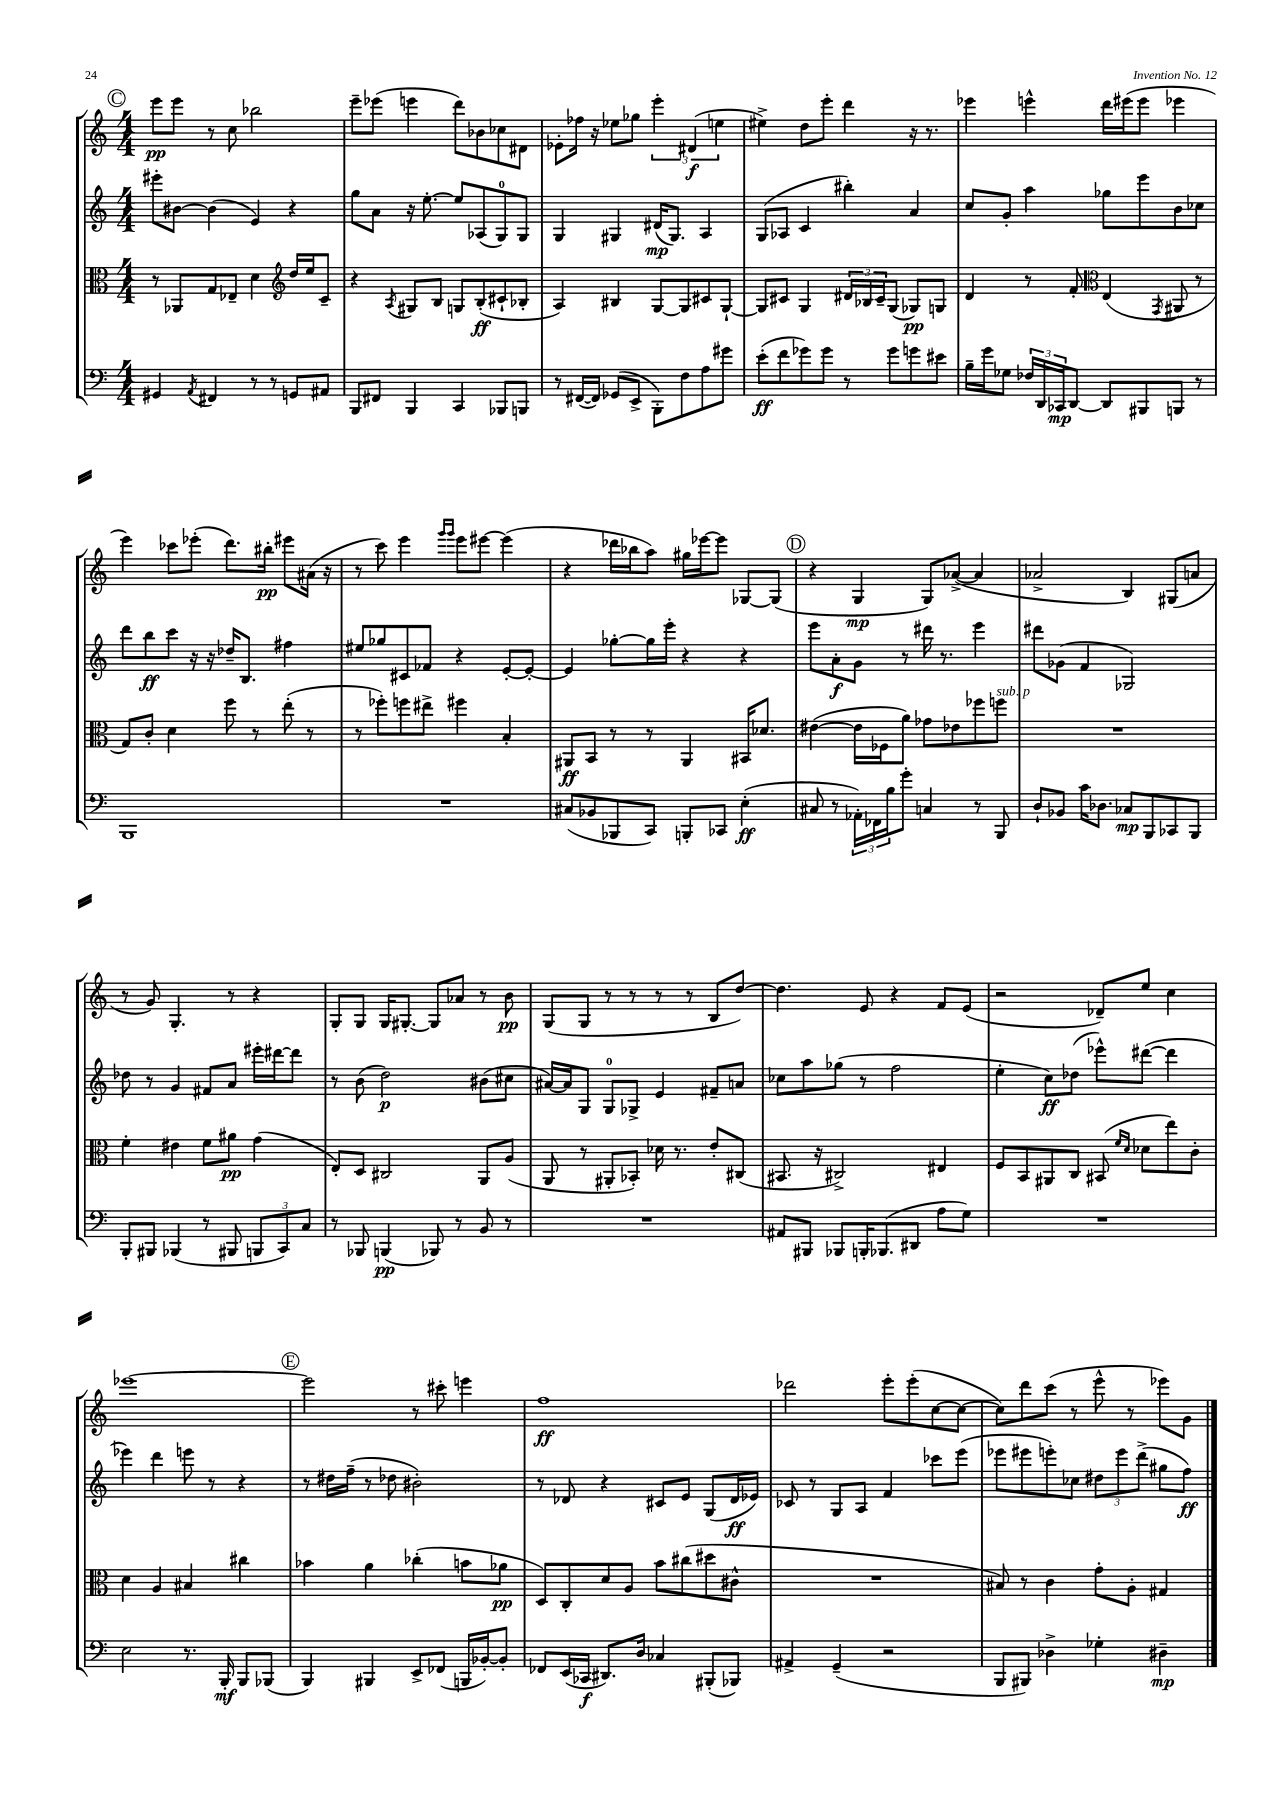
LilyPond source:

<<
\new StaffGroup <<
\new Staff = "s0" {
    \clef treble \key c \major \numericTimeSignature \time 4/4
    \mark \markup { \circle "C" } e'''8\pp e'''8 r8 c''8 bes''2 |
    e'''8-- ees'''8( e'''4 d'''8) bes'8 ces''8 dis'8 |
    ees'8-. fes''16 r16 ees''8 ges''8 \tuplet 3/2 { e'''4-. dis'4\f( e''4 } |
    eis''4->) d''8 e'''8-. d'''4 r16 r8. |
    ees'''4 e'''4-^ d'''16 eis'''16( eis'''8 ees'''4 |
    e'''4) ces'''8 ees'''8-.( d'''8.) bis''16-.\pp eis'''8 ais'16( r16 |
    r8 c'''8) e'''4 \grace { g'''16 g'''16 } e'''8 eis'''8~ eis'''4( |
    r4 des'''16 bes''16 a''8) gis''16 ees'''16~ ees'''8 ges8~ ges8( |
    \mark \markup { \circle "D" } r4 g4\mp g8) aes'8~->( aes'4 |
    aes'2-> b4) gis8( a'8 |
    r8 g'8) g4.-. r8 r4 |
    g8-. g8 g16 gis8.~-. gis8 aes'8 r8 b'8\pp |
    g8( g8 r8 r8 r8 r8 b8 d''8~) |
    d''4. e'8 r4 f'8 e'8( |
    r2 des'8--) e''8 c''4 |
    ees'''1~ |
    \mark \markup { \circle "E" } ees'''2 r8 cis'''8-. e'''4 |
    f''1\ff |
    des'''2 e'''8-. e'''8-.( c''8~ c''8~ |
    c''8) d'''8 c'''8( r8 e'''8-^ r8 ees'''8) g'8 \bar "|." |
}
\new Staff = "s1" {
    \clef treble \key c \major \numericTimeSignature \time 4/4
    \mark \markup { \circle "C" } eis'''8-. bis'8~ bis'4( e'4) r4 |
    g''8 a'8 r16 e''8.~-. e''8 aes8( g8-0) g8 |
    g4 gis4 dis'16\mp( gis8.) a4 |
    g8( aes8 c'4 bis''4-.) a'4 |
    c''8 g'8-. a''4 ges''8 e'''8 b'8 ces''8 |
    d'''8 b''8\ff c'''8 r16 r16 des''16-- b8. fis''4 |
    eis''8 ges''8 cis'8 fes'8 r4 e'8~-. e'8~-. |
    e'4 ges''8~-. ges''16 e'''16-. r4 r4 |
    \mark \markup { \circle "D" } e'''8 a'8-.\f g'8 r8 dis'''16 r8. e'''4 |
    dis'''8 ges'8( f'4 ges2) |
    des''8 r8 g'4 fis'8 a'8 eis'''16-. dis'''16~ dis'''8 |
    r8 b'8( d''2\p) bis'8( cis''8 |
    ais'16~) ais'16 g8 g8-0 ges8-> e'4 fis'8-- a'8 |
    ces''8 a''8 ges''8( r8 f''2 |
    e''4-. c''8\ff) des''8( ees'''8-^) dis'''8~( dis'''4 |
    ees'''4) d'''4 e'''8 r8 r4 |
    \mark \markup { \circle "E" } r8 dis''16 f''16--( r8 des''8 bis'2-.) |
    r8 des'8 r4 cis'8 e'8 g8( des'16\ff ees'16) |
    ces'8 r8 g8 a8 f'4 ces'''8 e'''8( |
    ees'''8 eis'''8 e'''8-.) ces''8 \tuplet 3/2 { dis''8 e'''8 d'''8->( } gis''8 f''8\ff) \bar "|." |
}
\new Staff = "s2" {
    \clef alto \key c \major \numericTimeSignature \time 4/4
    \mark \markup { \circle "C" } r8 aes,8 g8 ees8-- d'4 \clef treble d''16 e''16 c'8-- |
    r4 \acciaccatura { a8 } gis8 b8 g8 b8-.\ff( cis'8-! bes8-. |
    a4) bis4 g8~ g8 cis'8 g8~-! |
    g8 cis'8 g4 \tuplet 3/2 { dis'16 bes16 cis'16-- } g8( ges8\pp) g8 |
    d'4 r8 f'8-. \clef alto e4( \acciaccatura { g,8 } ais,8 r8 |
    g8) c'8-. d'4 f''8 r8 e''8-.( r8 |
    r8 fes''8-.) f''8 eis''8-> fis''4 b4-. |
    ais,8\ff b,8 r8 r8 ais,4 bis,16 des'8. |
    \mark \markup { \circle "D" } eis'4~( eis'16 fes16 a'8) ges'8 ees'8 fes''8 f''8^\markup { \italic "sub. p" } |
    R1 |
    f'4-. eis'4 f'8 ais'8\pp g'4( |
    e8-.) d8 cis2 a,8 a8( |
    a,8 r8 ais,8-. bes,8-.) des'16 r8. e'8-. cis8( |
    bis,8. r16 cis2->) eis4 |
    f8 b,8 ais,8 c8 bis,8( \grace { f'16 d'16 } des'8 e''8) c'8-. |
    d'4 a4 bis4 cis''4 |
    \mark \markup { \circle "E" } bes'4 a'4 ces''4-.( b'8 aes'8\pp |
    d8) c8-. d'8 a8 b'8 cis''8( dis''8 cis'8-^ |
    R1 |
    bis8) r8 c'4 g'8-. a8-. gis4 \bar "|." |
}
\new Staff = "s3" {
    \clef bass \key c \major \numericTimeSignature \time 4/4
    \mark \markup { \circle "C" } gis,4 \acciaccatura { a,8 } fis,4 r8 r8 g,8 ais,8 |
    b,,8 fis,8 b,,4 c,4 bes,,8 b,,8 |
    r8 fis,16~( fis,16) ges,8( e,8-> b,,8-.) f8 a8 gis'8 |
    e'8-.\ff( f'8 ges'8) ges'8 r8 ges'8 g'8 eis'8 |
    b16-- g'16 ges8 \tuplet 3/2 { fes16 d,16 ces,16\mp } d,8~ d,8 bis,,8 b,,8 r8 |
    b,,1 |
    R1 |
    cis8( bes,8 bes,,8 c,8) b,,8-. ces,8 e4-.\ff( |
    \mark \markup { \circle "D" } cis8 r8 \tuplet 3/2 { aes,16-.) fes,16 b16 } g'8-. c4 r8 b,,8 |
    d8-! bes,8 c'16 des8. ces8\mp b,,8 ces,8 b,,8 |
    b,,8-. bis,,8 bes,,4( r8 bis,,8 \tuplet 3/2 { b,,8 c,8) c8 } |
    r8 bes,,8 b,,4\pp( bes,,8) r8 b,8 r8 |
    R1 |
    ais,8 bis,,8 bes,,8 b,,16-. bes,,8.( dis,8 a8 g8) |
    R1 |
    e2 r8. b,,16-.\mf b,,8 bes,,8( |
    \mark \markup { \circle "E" } b,,4) bis,,4 e,8-> fes,8( b,,16 bes,16~-.) bes,8-. |
    fes,8 e,16( ces,16\f dis,8.) d16 ces4 bis,,8-.( bes,,8) |
    ais,4-> g,4--( r2 |
    b,,8 bis,,8) des4-> ges4-. dis4--\mp \bar "|." |
}
>>
>>
\layout { \context { \Score \remove "Bar_number_engraver" } }
